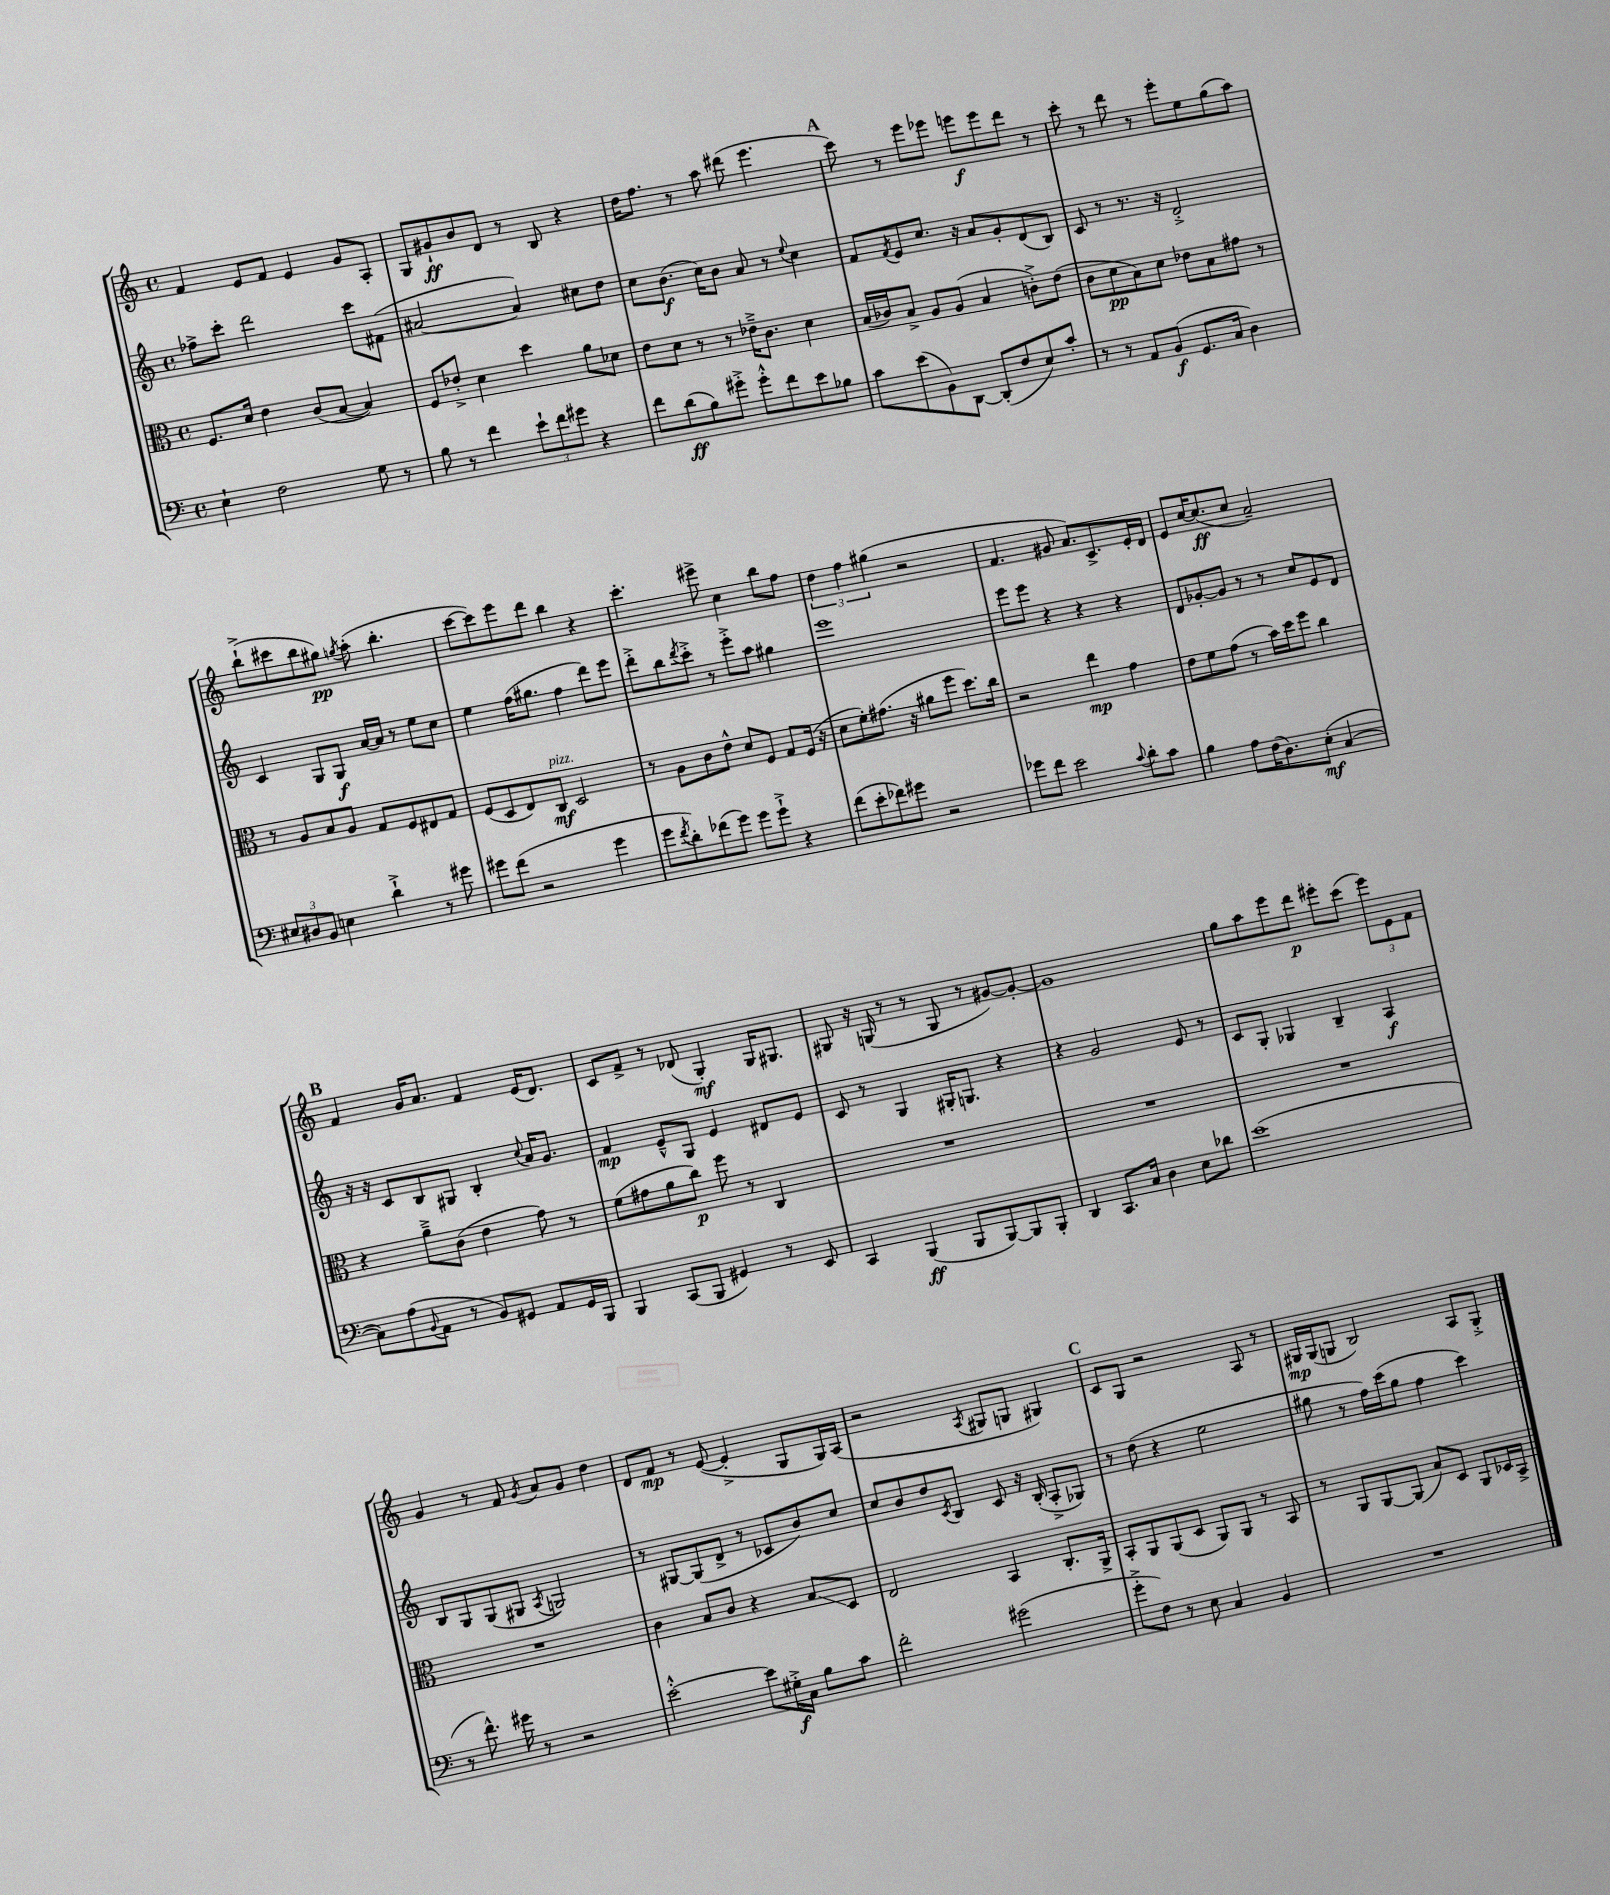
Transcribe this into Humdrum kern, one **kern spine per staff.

**kern	**kern	**kern	**kern
*staff4	*staff3	*staff2	*staff1
*clefF4	*clefC3	*clefG2	*clefG2
*k[]	*k[]	*k[]	*k[]
*M4/4	*M4/4	*M4/4	*M4/4
*met(c)	*met(c)	*met(c)	*met(c)
4E`\	8.F/L	8ff-^\L	4f/
.	.	8ccc'\J	.
.	16d/Jk	.	.
2F\	4e\	2ddd\	8e/L
.	.	.	8f/J
.	(8c/L	.	4e/
.	[8B/J	.	.
8G\	4B/])	8ccc\L	8g/L
8r	.	(8f#\J	8A'/J
=	=	=	=
8B\	8F/L	[2a#/	8G/L
8r	8e-'^/J	.	8g#`/
4f\	4d\	.	8b/
.	.	.	8d/J
12e`\L	4dd\	4a#/])	8r
12f\	.	.	.
.	.	.	8B/
12g#\J	.	.	.
4r	8a\L	8cc#\L	4r
.	8d-\J	8dd\J	.
=	=	=	=
8f\L	8e\L	8cc\L	16dd\LK
.	.	.	8.ff\J
(8d\	8d\J	(8.b\J	.
8B\)	8r	.	8r
.	.	16cc\LK)	.
8g#'^\J	8r	8b\J	8aa\
8g#'^^\L	16e-~^\LK	8a/	(8ddd#\
.	8.c\J	.	.
8f\	.	8r	4.eee\
.	.	8qqee/	.
8e\	4d\	4cc\	.
8B-\J	.	.	.
=	=	=	=
8c\L	(16B/LL	8f/L	8ccc\)
.	16c-/J)	.	.
.	.	8qf/	.
(8e\	8B^/J	8e/	8r
8BB\)	8A/L	8.cc/J	8eee\L
[8DD\J	(8A/J	.	8eee-\J
.	.	16r	.
(8DD'/]L	4B/	8a/L	8eee\L
8F/	.	8g'/	8eee\
8E/)	8c'^\L)	(8d/	8ddd\J
8c'/J	(8e\J	8B/J)	8r
=	=	=	=
8r	8c\L	8c/	8ccc'\
8r	8d\	8r	8r
8AA/L	8B\)	8.r	8ddd\
(8BB/J	8d\J	.	8r
.	.	16r	.
8.GG/L	8e-\L	2d'^/	8eee'\L
.	8B\	.	8ee\
16C/Jk	.	.	.
4D\)	8g#\J	.	(8gg\
.	8r	.	8aa\J)
=	=	=	=
12E#/L	8r	4c/	(8bb`^\L
12D#/	.	.	.
.	8A/L	.	8ccc#\
12BB/J	.	.	.
4E\	8B/	8G/L	8bb\
.	8A/J	8G/J	8gg#\J)
.	.	.	8qgg/
4d`^\	8G/L	[16a/LL	(8aa'\
.	.	16a/]JJ	.
.	8F/	8r	4.bb'\
8r	8E#/	8ee\L	.
8g#\	8G/J	8cc\J	.
=	=	=	=
8g#\L	(8F/L	4ee\	[8ccc\L
(8f\J	8D/	.	8ccc\])
2r	8E/)	(16ff\LK	8eee\
.	.	8.gg#\J	.
.	8C/J	.	8ddd\J
.	2D/	4ff\	4bb\
4g#\	.	8ddd\L)	4r
.	.	8eee\J	.
=	=	=	=
8g\L	8r	8ddd'^\L	4.ccc'\
8qf/	.	.	.
8d'\)	8A\L	8bb\	.
.	.	8qddd/	.
(8f-\	8c\	8ccc'^\J	.
8g\J)	8e^^\J	8r	8eee#^\
8g\L	8d/L	8eee'^\L	4cc\
8g`^\J	8F/J	8aa\J	.
4r	8G/L	4gg#\	8bb\L
.	(16F/Jk	.	8ff\J
.	16r	.	.
=	=	=	=
(8f\L	8d\L	1eee	6dd\
8e'\	8f'\)	.	.
.	.	.	6ff\
8f-\)	(8.g#\J	.	.
.	.	.	(6gg#\
8g#\J	.	.	.
.	16r	.	.
2r	8a#\L	.	2r
.	8ff\J	.	.
.	8.dd\L)	.	.
.	16cc\Jk	.	.
=	=	=	=
8g-\L	2r	8eee\L	4.f/
8f\J	.	8eee\J	.
2e\	.	4r	.
.	.	.	8g#/
.	4ee\	4r	8.a/L)
.	.	.	8.c^/
8qqc/	.	.	.
8d'\L	4g\	4r	.
8c\J	.	.	16e'/L
.	.	.	16d/JJ
=	=	=	=
4B\	8e\L	8d/L	8e/L
.	8f\	[8g-'/	[16cc/K
.	.	.	(8.cc/]
8A\L	(8g\J	8g-/]J	.
(16F\K	8r	8r	8cc/J
8.D\)	.	.	.
.	16b\LL)	8r	2a~/)
.	16dd\J	.	.
(8E'\J	8ff\J	8cc/L	.
[4C/	4cc\	8e/	.
.	.	8d/J	.
=	=	=	=
8C\]L)	4r	16r	4f/
.	.	16r	.
(8A\	.	8c/L	.
8qqBB/	.	.	.
8AA\J	8a~^\L	8B/	16g/LK
.	.	.	8.a/J
8r	(8c\J	8G#/J	.
8BB/L)	4e\	4B'/	4f/
8GG#/J	.	.	.
.	.	8qqcc/	.
8AA/L	8g\)	16a/LK	(16e/LK
.	.	8.g/J	8.d/J)
16GG#/L	8r	.	.
16BBB/JJ	.	.	.
=	=	=	=
4BBB/	(8f\L	4f/	8c/L
.	8g#\	.	8f^/J
(8CC/L	8a\	8e~^^/L	8r
8BBB/J	8cc\J)	8G/J	(8d-/
4GG#/)	8ff\	4e/	4G'/)
.	8r	.	.
8r	4C/	8d#/L	16G/LK
.	.	.	8.G#/J
8EE/	.	8e/J	.
=	=	=	=
4CC/	1r	8c/	8G#/
.	.	8r	16r
.	.	.	(16G/
(4BBB/	.	4G/	8r
.	.	.	8r
8BBB/L	.	16G#'/LK	8G/
.	.	8.G/J	.
[8BBB/)	.	.	8r
8BBB/]	.	4r	[8g#/L)
8BBB'/J	.	.	8g#'/_J
=	=	=	=
4DD/	1r	4r	1g#]
8.CC/L	.	2g/	.
16C/Jk	.	.	.
4D\	.	.	.
8E\L	.	8e/	.
8d-\J	.	8r	.
=	=	=	=
(1e	1r	8c/L	8gg\L
.	.	8G'/J	8aa\
.	.	4G-/	8eee\
.	.	.	8ddd\J
.	.	4B~/	8eee#'\L
.	.	.	(8ccc\J
.	.	4A/	12eee#\L)
.	.	.	12e\
.	.	.	12f\J
=	=	=	=
8r	1r	8B/L	4g/
8.f^^\)	.	8G/	.
.	.	(8G/	8r
16g#\	.	.	.
8r	.	8G#/J	8f/
.	.	8qA/	8qg/
2r	.	2G/)	8a/L
.	.	.	8g/J
.	.	.	4dd\
=	=	=	=
[2e'^^\	4c\	8r	8d/L
.	.	[8G#/L	8f/J
.	8B/L	(8G#/]	8r
.	8c/J	8d^/J	([8e/
8e\]L	4r	8r	4e'^/]
16G#'^\L	.	8c-/L	.
16C\JJ	.	.	.
8B\L	8B/L	8b/)	8G/L
8c\J	8D/J	8cc/J	16G/L)
.	.	.	(16A/JJ
=	=	=	=
2f'\	2E/	8cc/L	2r
.	.	8b/	.
.	.	8dd/	.
.	.	8qc/	.
.	.	8B/J	.
.	.	.	8qA/
(2g#\	4BB/	8c/	8G#/L
.	.	16r	8G/J
.	.	(16B'/	.
.	8.C'/L	8A'^/L	4G#/)
.	.	8G-/J)	.
.	16AA^/Jk	.	.
=	=	=	=
8g'^\L	8BB'/L	8r	8c/L
8F\J)	8AA/	(8dd\	8G/J
8r	(8AA/	4r	2r
8E\	8D/J	.	.
4C/	8AA/L)	2ee\	.
.	8AA/J	.	.
4BB/	8r	.	8A/
.	8BB/	.	8r
=	=	=	=
1r	8r	8gg#\	16G#/LL
.	.	.	(16G#/J
.	8AA/L	8r	8G/J
.	[8AA/	16ff\LL)	2B/)
.	.	(16ccc\J	.
.	(8AA/]J	8gg#\J	.
.	8B/L)	4ff\	.
.	8D/J	.	.
.	8AA/L	4ccc\)	8A/L
.	16D-/L	.	8G'^/J
.	16BB^/JJ	.	.
==	==	==	==
*-	*-	*-	*-
